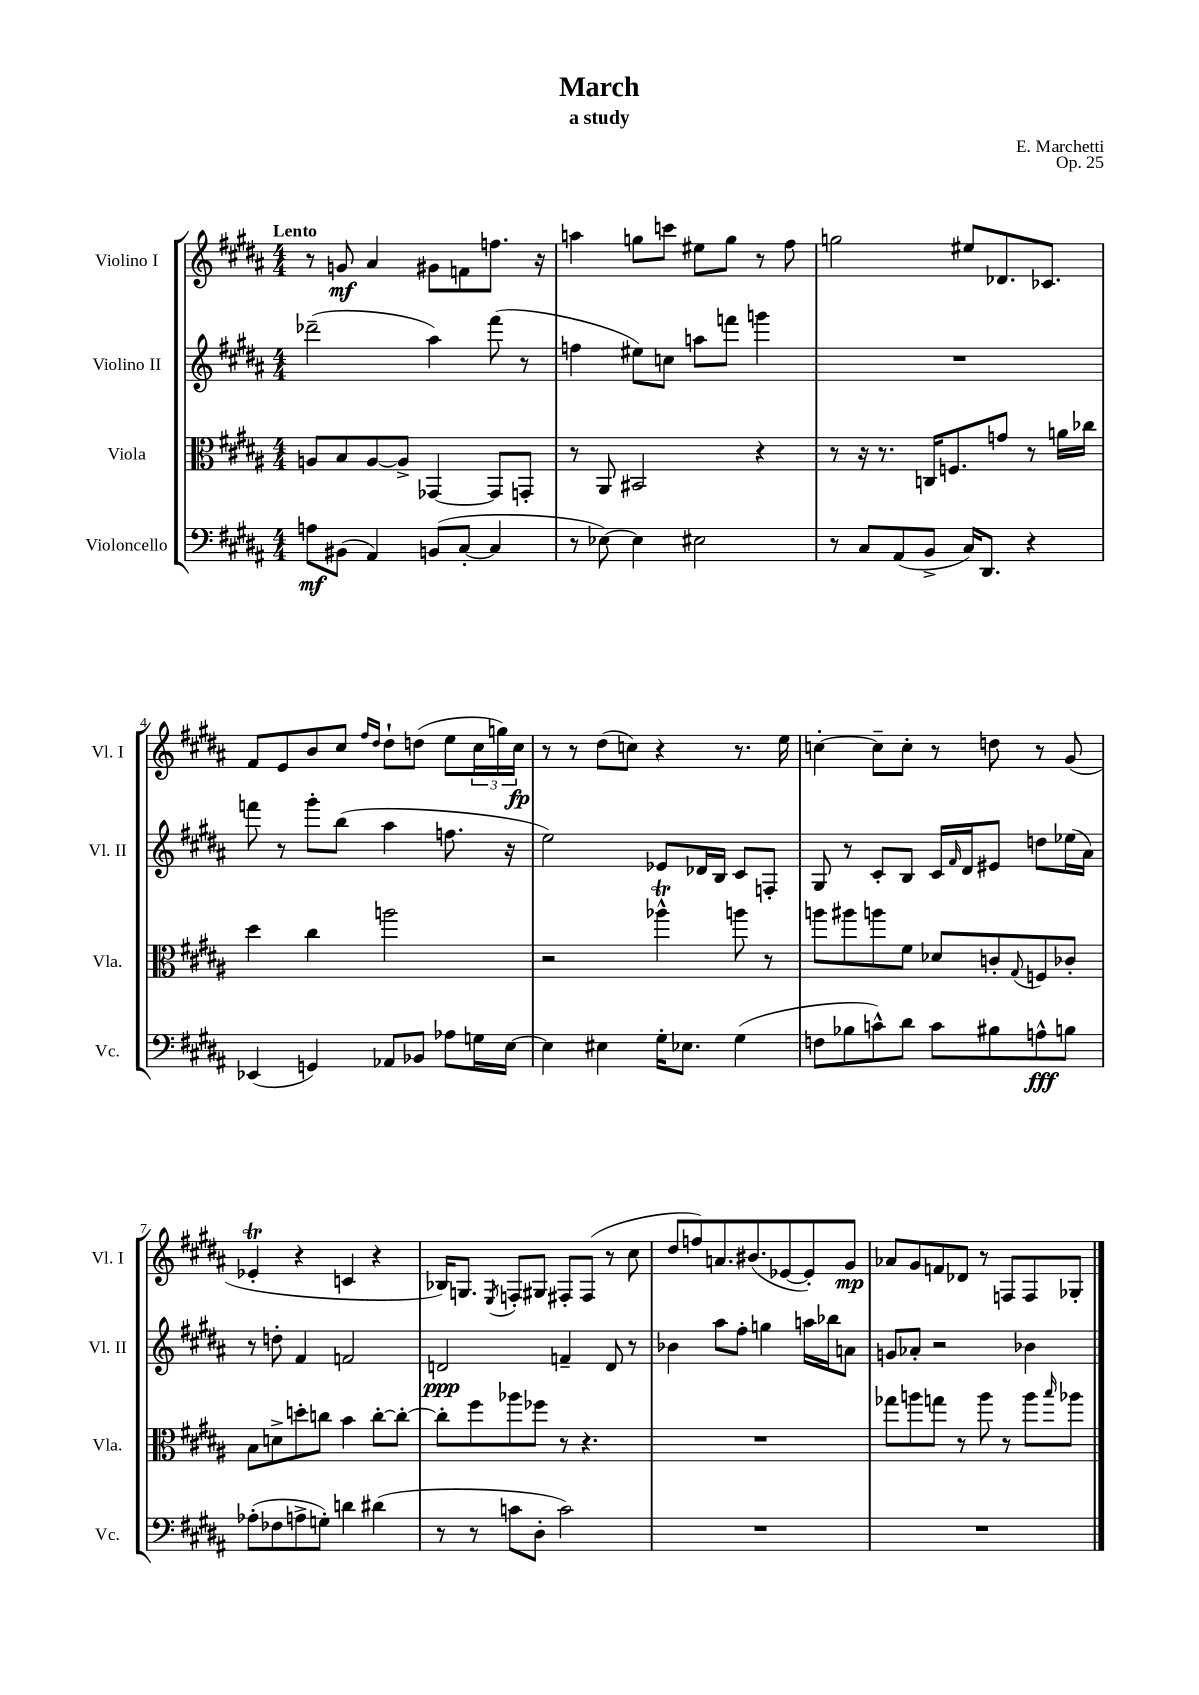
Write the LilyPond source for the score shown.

\header { title = "March" composer = "E. Marchetti" subtitle = "a study" opus = "Op. 25" }
<<
\new StaffGroup <<
\new Staff = "s0" \with { instrumentName = "Violino I" shortInstrumentName = "Vl. I" } {
    \clef treble \key b \major \numericTimeSignature \time 4/4 \tempo "Lento"
    r8 g'8\mf ais'4 gis'8 f'8 f''8. r16 |
    a''4 g''8 c'''8 eis''8 g''8 r8 fis''8 |
    g''2 eis''8 des'8. ces'8. |
    fis'8 e'8 b'8 cis''8 \grace { fis''16 dis''16 } dis''8-! d''8( e''8 \tuplet 3/2 { cis''16 g''16) cis''16\fp } |
    r8 r8 dis''8( c''8) r4 r8. e''16 |
    c''4~-. c''8-- c''8-. r8 d''8 r8 gis'8( |
    ees'4-.\trill r4 c'4 r4 |
    bes16) g8. \acciaccatura { e8 } f8-. gis8 fis8-. fis8( r8 cis''8 |
    dis''8 f''8) a'8. bis'8.( ees'8~ ees'8-.) gis'8\mp |
    aes'8 gis'8 f'8 des'8 r8 f8 f8 ges8-. \bar "|." |
}
\new Staff = "s1" \with { instrumentName = "Violino II" shortInstrumentName = "Vl. II" } {
    \clef treble \key b \major \numericTimeSignature \time 4/4
    des'''2--( ais''4) fis'''8( r8 |
    f''4 eis''8) c''8 a''8 f'''8 g'''4 |
    R1 |
    f'''8 r8 gis'''8-. b''8( ais''4 f''8. r16 |
    e''2) ees'8 des'16 b16 cis'8 f8-. |
    gis8 r8 cis'8-. b8 cis'16 \grace { fis'16 } dis'16 eis'8 d''8 ees''16( ais'16) |
    r8 d''8-. fis'4 f'2 |
    d'2\ppp f'4-- d'8 r8 |
    bes'4 ais''8 fis''8-. g''4 a''16 bes''16 a'8 |
    g'8 aes'8-. r2 bes'4 \bar "|." |
}
\new Staff = "s2" \with { instrumentName = "Viola" shortInstrumentName = "Vla." } {
    \clef alto \key b \major \numericTimeSignature \time 4/4
    a8 b8 a8~ a8-> ges,4~ ges,8 g,8-. |
    r8 ais,8 bis,2 r4 |
    r8 r16 r8. c16 f8. g'8 r8 a'16 ces''16 |
    dis''4 cis''4 a''2 |
    r2 aes''4-^\trill a''8 r8 |
    a''8 ais''8 a''8 fis'8 des'8 c'8-. \appoggiatura { gis8 } f8 ces'8-. |
    b8 d'8-> d''8-. c''8 b'4 c''8~-. c''8~-. |
    c''8-. fis''8 aes''8 fes''8 r8 r4. |
    R1 |
    ges''8 a''8 g''8 r8 a''8 r8 a''8 \grace { b''16 } aes''8 \bar "|." |
}
\new Staff = "s3" \with { instrumentName = "Violoncello" shortInstrumentName = "Vc." } {
    \clef bass \key b \major \numericTimeSignature \time 4/4
    a8\mf bis,8( ais,4) b,8( cis8~-. cis4 |
    r8 ees8~) ees4 eis2 |
    r8 cis8 ais,8( b,8-> cis16) dis,8. r4 |
    ees,4( g,4) aes,8 bes,8 aes8 g16 e16~ |
    e4 eis4 gis16-. ees8. gis4( |
    f8 bes8 c'8-^) dis'8 c'8 bis8 a8-^\fff b8 |
    aes8-.( fes8 a8-> g8-.) d'4 dis'4( |
    r8 r8 c'8 dis8-. c'2) |
    R1 |
    R1 \bar "|." |
}
>>
>>
